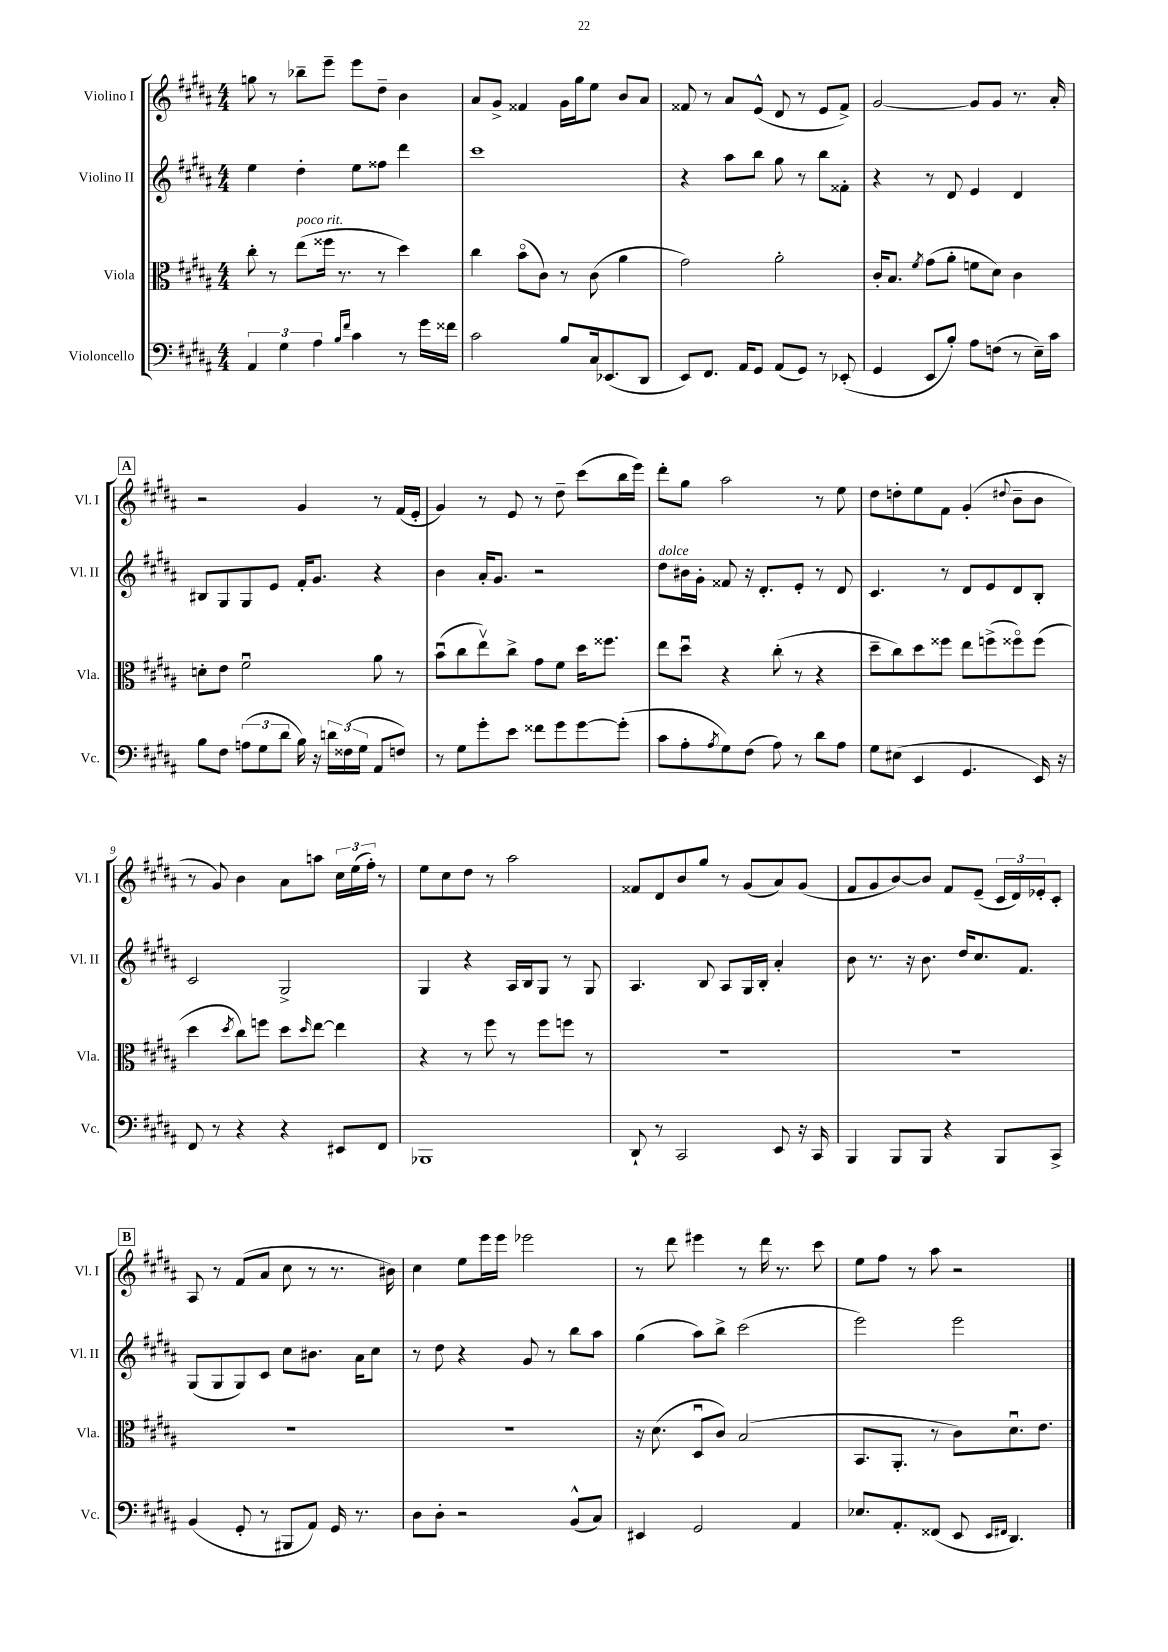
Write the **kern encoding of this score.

**kern	**kern	**kern	**kern
*part4	*part3	*part2	*part1
*staff4	*staff3	*staff2	*staff1
*I"Violoncello	*I"Viola	*I"Violino II	*I"Violino I
*I'Vc.	*I'Vla.	*I'Vl. II	*I'Vl. I
*clefF4	*clefC3	*clefG2	*clefG2
*k[f#c#g#d#a#]	*k[f#c#g#d#a#]	*k[f#c#g#d#a#]	*k[f#c#g#d#a#]
*M4/4	*M4/4	*M4/4	*M4/4
=1	=1	=1	=1
6AA#/	8cc#'\	4ee\	8ggn\
.	8r	.	8r
6G#\	.	.	.
!	!LO:TX:a:i:t=poco rit.	!	!
.	(8ee\L	4dd#'\	8bb-X~\L
6A#\	.	.	.
.	16ff##X\Jk	.	8eee~\J
.	8.r	.	.
16qqB/LL	.	.	.
16qqf#/JJ	.	.	.
4c#\	.	8ee\L	8eee\L
.	8r	8ff##X\J	8dd#~\J
8r	4dd#\)	4ddd#\	4b\
16g#\LL	.	.	.
16f##X\JJ	.	.	.
=2	=2	=2	=2
2c#\	4cc#\	1ccc#	8a#/L
.	.	.	8g#^/J
.	(8b\L	.	4f##X/
.	8c#\J)	.	.
8B/L	8r	.	16g#\LL
.	.	.	16gg#\J
16C#/k	(8c#\	.	8ee\J
(8.EE-X/	.	.	.
.	4a#\	.	8b/L
8DD#/J	.	.	8a#/J
=3	=3	=3	=3
8EE/L)	2g#\)	4r	8f##X/
8.FF#/J	.	.	8r
.	.	8aa#\L	8a#/L
16AA#/KL	.	.	.
8GG#/J	.	8bb\J	(8e^^/J
(8AA#/L	2a#'\	8gg#\	8d#/
8GG#/J)	.	8r	8r
8r	.	8bb\L	8e/L
(8EE-X'/	.	8f##X'\J	8f##^/J)
=4	=4	=4	=4
4GG#/	16c#'/KL	4r	[2g#/
.	8.B/J	.	.
.	8qf#/	.	.
8EE/L	(8g#\L	8r	.
8B'/J)	8a#'\J	8d#/	.
8A#\L	8fn\L	4e/	8g#/L]
(8Fn\J	8d#\J)	.	8g#/J
8r	4c#\	4d#/	8.r
16E~\LL)	.	.	.
16c#\JJ	.	.	16a#'/
!!LO:LB:g=z
!!LO:REH:place=s1:t=A
=5	=5	=5	=5
8B\L	8dn'\L	8B#X/L	2r
8F#\J	8e\J	8G#/	.
(12An\L	2f#u\	8G#/	.
12G#\	.	.	.
.	.	8e/J	.
12d#\J	.	.	.
16B\)	.	16f#'/KL	4g#/
16r	.	8.g#/J	.
24dn\LL	.	.	.
(24F##X\	.	.	.
24G#\JJ	.	.	.
8AA#/L	8a#\	4r	8r
8Fn/J)	8r	.	(16f#/LL
.	.	.	16e'/JJ
=6	=6	=6	=6
8r	(8bu\L	4b\	4g#/)
8G#\L	8cc#\	.	.
8g#'\	8eev\)	16a#'/KL	8r
.	.	8.g#/J	.
8e\J	8cc#^\J	.	8e/
8f##X\L	8g#\L	2r	8r
8g#\	8f#\J	.	8dd#~\
[8g#\	16dd#\KL	.	(8ccc#\L
.	8.ff##X\J	.	.
(8g#'\J]	.	.	16bb\L
.	.	.	16eee\JJ)
=7	=7	=7	=7
!	!	!LO:TX:a:i:t=dolce	!
8c#\L	8ee\L	8dd#\L	8ddd#'\L
8A#'\	8dd#u\J	16b#X\L	8gg#\J
.	.	16g#'\JJ	.
8qA#/	.	.	.
8G#\)	4r	8f##X/	2aa#\
(8F#\J	.	16r	.
.	.	8.d#'/L	.
8A#\)	(8cc#'\	.	.
8r	8r	8e'/J	.
8d#\L	4r	8r	8r
8A#\J	.	8d#/	8ee\
=8	=8	=8	=8
8G#\L	8dd#~\L	4.c#/	8dd#\L
(8E#X\J	8cc#\)	.	8ddn'\
4EE/	8dd#\	.	8ee\
.	8ff##X\J	8r	8f#\J
4.GG#/	8ee\L	8d#/L	(4g#'/
.	(8ffn^\	8e/	.
.	.	.	8qqdd#X/
.	8ff##X\)	8d#/	8b~\L
16EE/)	(8ff##\J	8B'/J	8b\J
16r	.	.	.
!!LO:LB:g=z
=9	=9	=9	=9
8FF#/	4dd#\	2c#/	8r
8r	.	.	8g#/)
.	8qdd#/	.	.
4r	8cc#\L)	.	4b\
.	8ffn\J	.	.
4r	8dd#\L	2G#^/	8a#\L
.	16qqdd#/	.	.
.	[8ee\J	.	8aan\J
8EE#X/L	4ee\]	.	24cc#\LL
.	.	.	(24ee\
.	.	.	24ff#'\JJ)
8FF#/J	.	.	8r
=10	=10	=10	=10
1BBB-X	4r	4G#/	8ee\L
.	.	.	8cc#\
.	8r	4r	8dd#\J
.	8ff#\	.	8r
.	8r	16A#/LL	2aa#\
.	.	16B/J	.
.	8ff#\L	8G#/J	.
.	8ffn\J	8r	.
.	8r	8G#/	.
=11	=11	=11	=11
8DD#`/	1r	4.A#/	8f##X/L
8r	.	.	8d#/
2CC#/	.	.	8b/
.	.	8B/	8gg#/J
.	.	8A#/L	8r
.	.	16G#/L	(8g#/L
.	.	16B'/JJ	.
8EE/	.	4a#'/	8a#/)
16r	.	.	(8g#/J
16CC#/	.	.	.
=12	=12	=12	=12
4BBB/	1r	8b\	8f#/L
.	.	8.r	8g#/
8BBB/L	.	.	[8b/)
.	.	16r	.
8BBB/J	.	8.b\	8b/J]
4r	.	.	8f#/L
.	.	16dd#/KL	.
.	.	8.cc#/	(8e~/J
8BBB/L	.	.	24c#/LL
.	.	.	24d#/)
.	.	8.f#/J	.
.	.	.	24e-X'/J
8CC#^/J	.	.	8c#'/J
!!LO:LB:g=z
!!LO:REH:place=s1:t=B
=13	=13	=13	=13
(4BB/	1r	(8G#/L	8A#/
.	.	8G#/	8r
8GG#'/	.	8G#/)	(8f#/L
8r	.	8c#/J	8a#/J
8BBB#X/L	.	8cc#\L	8cc#\
8AA#/J)	.	8.b#X\J	8r
16GG#/	.	.	8.r
8.r	.	16a#\KL	.
.	.	8cc#\J	.
.	.	.	16b#X\)
=14	=14	=14	=14
8D#\L	1r	8r	4cc#\
8D#'\J	.	8dd#\	.
2r	.	4r	8ee\L
.	.	.	16eee\L
.	.	.	16eee\JJ
.	.	8g#/	2eee-X\
.	.	8r	.
(8BB^^/L	.	8bb\L	.
8C#/J)	.	8aa#\J	.
=15	=15	=15	=15
4EE#X/	16r	(4gg#\	8r
.	(8.d#\	.	.
.	.	.	8ddd#\
2GG#/	8D#u/L	8aa#\L)	4eee#X\
.	8c#/J)	8bb^\J	.
.	(2B/	(2ccc#\	8r
.	.	.	16ddd#\
.	.	.	8.r
4AA#/	.	.	.
.	.	.	8ccc#\
=16	=16	=16	=16
8.E-X/L	8.BB/L	2eee\)	8ee\L
.	.	.	8ff#\J
8.AA#'/	8.AA#'/J	.	.
.	.	.	8r
(8FF##X/J	8r	.	8aa#\
8EE/	8c#\L)	2eee\	2r
16qqEE/LL	.	.	.
16qqFF#X/JJ	.	.	.
4.DD#/)	8.d#u\	.	.
.	8.e\J	.	.
==	==	==	==
*-	*-	*-	*-
